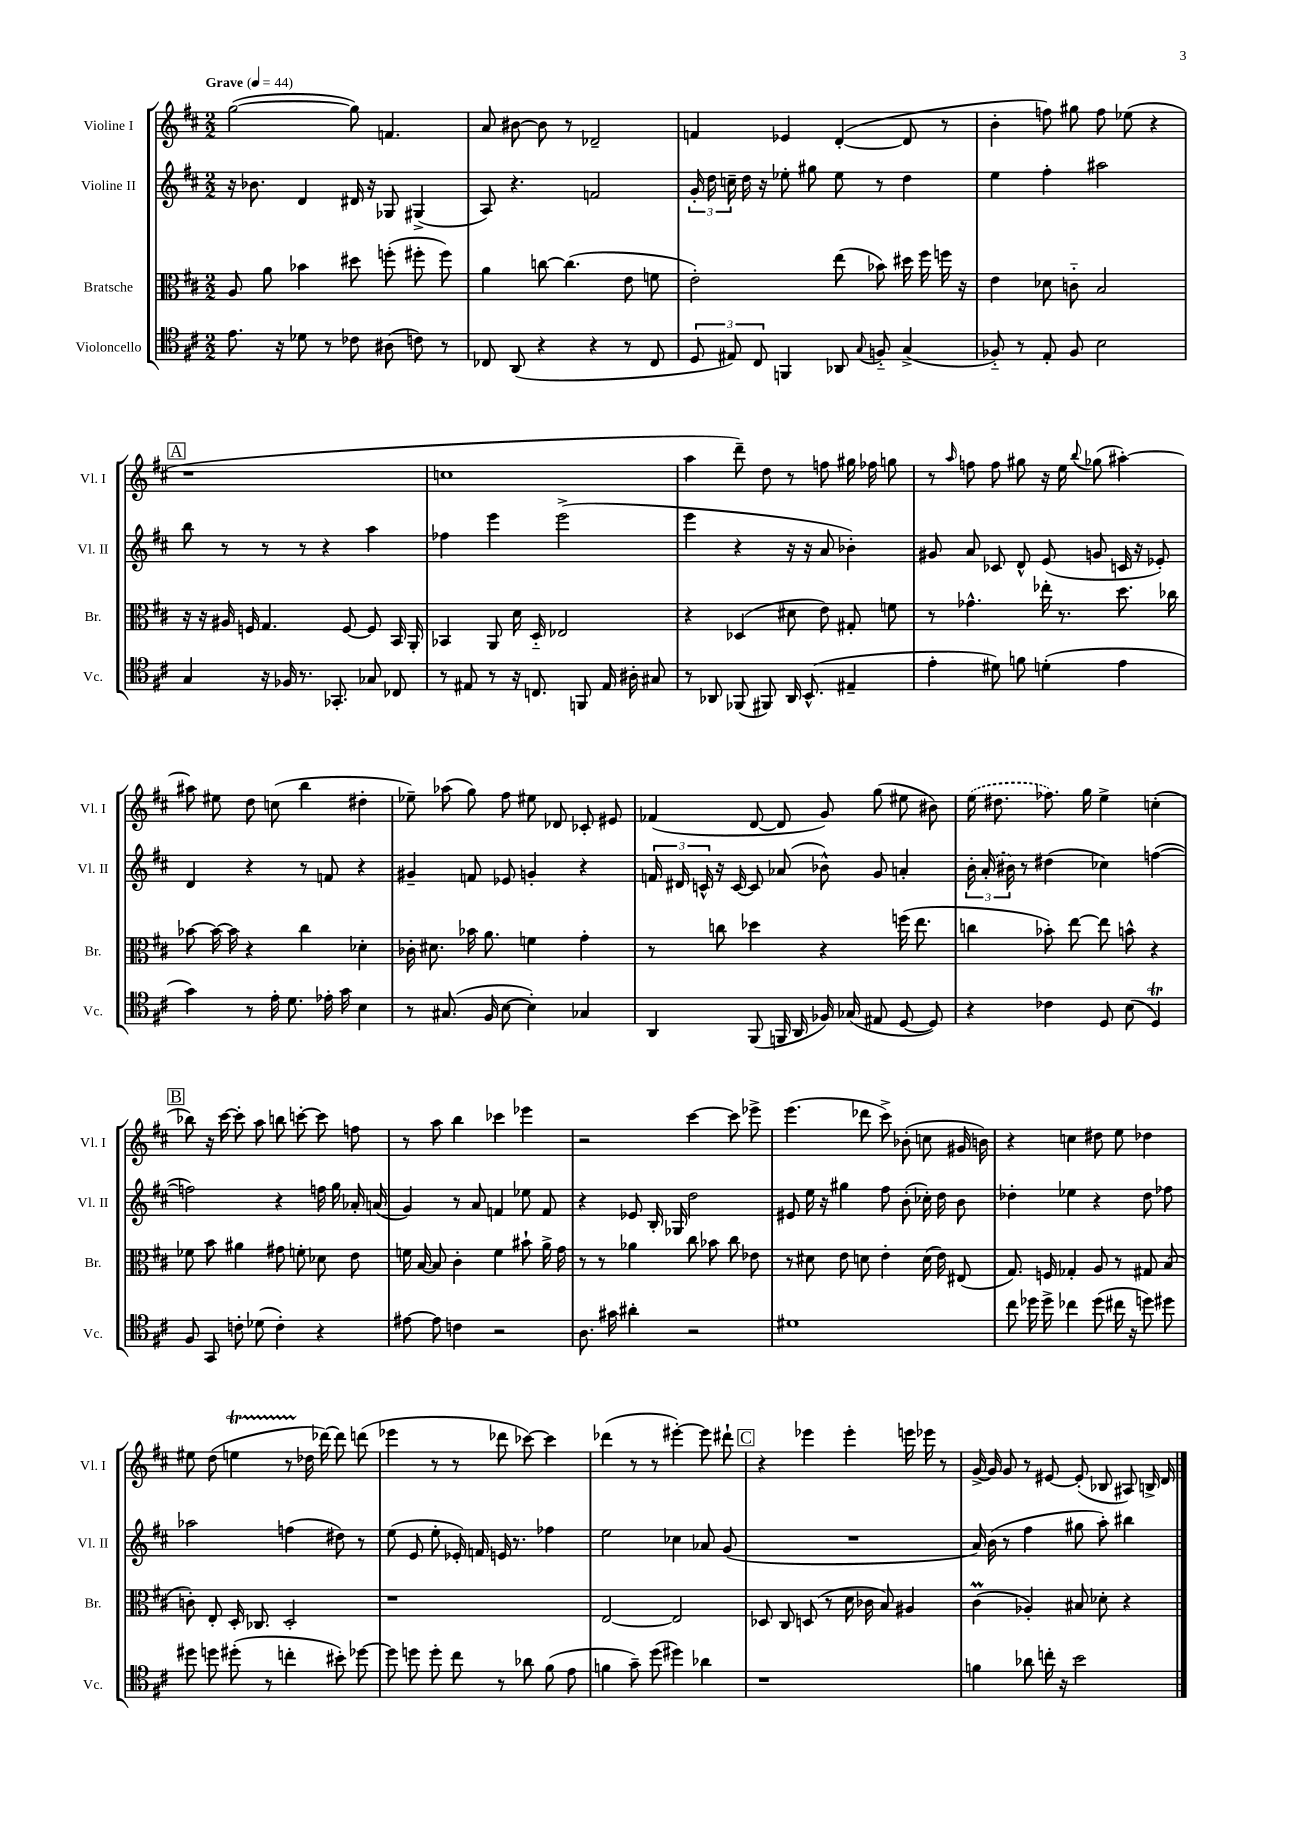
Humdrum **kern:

**kern	**kern	**kern	**kern
*part4	*part3	*part2	*part1
*staff4	*staff3	*staff2	*staff1
*I"Violoncello	*I"Bratsche	*I"Violine II	*I"Violine I
*I'Vc.	*I'Br.	*I'Vl. II	*I'Vl. I
*clefC4	*clefC3	*clefG2	*clefG2
*k[f#c#]	*k[f#c#]	*k[f#c#]	*k[f#c#]
*M2/2	*M2/2	*M2/2	*M2/2
*MM44	*MM44	*MM44	*MM44
=1	=1	=1	=1
!	!	!	!LO:TX:a:B:t=Grave
8.e\	8A/	16r	([2gg\
.	.	8.b-X\	.
.	8a\	.	.
16r	.	.	.
8d-X\	4b-X\	4d/	.
8r	.	.	.
8c-X\	8dd#X\	16d#X/	8gg\])
.	.	16r	.
(8A#X\	(8ffn'\	8G-X/	4.fn/
8cn\)	8ff#X'\	(4G#X^/	.
8r	8ff#\)	.	.
=2	=2	=2	=2
8C-X/	4a\	8A/)	8a/
(8AA/	.	4.r	[8b#X\
4r	[8ccn\	.	8b#\]
.	(4.cc\]	.	8r
4r	.	2fn/	2d-X~/
8r	8e\	.	.
8C-/	8fn\	.	.
=3	=3	=3	=3
12D/	2e'\)	24g'/	4fn/
.	.	24dd\	.
12E#X/)	.	24ccn~\	.
.	.	16dd\	.
12C#/	.	.	.
.	.	16r	.
4FFn/	.	8ee-X'\	4e-X/
.	.	8gg#X\	.
8AA-X/	(8ee\	8ee-\	([4d'/
8qqG/	.	.	.
8Fn/	8b-X\)	8r	.
(4G^/	16dd#X\	4dd\	8d/]
.	16ff#\	.	.
.	16ffn\	.	8r
.	16r	.	.
=4	=4	=4	=4
8F-X/)	4e\	4ee\	4b'\
8r	.	.	.
8E'/	8d-X\	4ff#'\	8ffn\)
8F-/	8cn\	.	8gg#X\
2B\	2B/	2aa#X\	8ff\
.	.	.	(8ee-X\
.	.	.	4r
!!LO:LB:g=z
!!LO:REH:place=s1:t=A
=5	=5	=5	=5
4G/	16r	8bb\	1r
.	16r	.	.
.	16A#X/	8r	.
.	16Fn/	.	.
16r	4.G/	8r	.
16F-X/	.	.	.
8.r	.	8r	.
.	.	4r	.
8.GG-X'/	.	.	.
.	[8F/	.	.
8G-X/	8F/]	4aa\	.
8C-X/	16BB/	.	.
.	16AA'/	.	.
=6	=6	=6	=6
8r	4BB-X/	4ff-X\	1ccn
8E#X/	.	.	.
8r	8AA/	4eee\	.
16r	16d\	.	.
8.Cn/	16D/	.	.
.	2E-X/	(2eee^\	.
8FFn/	.	.	.
16E#/	.	.	.
16A#X'\	.	.	.
8G#X/	.	.	.
=7	=7	=7	=7
8r	4r	4eee\	4aa\
8AA-X/	.	.	.
(8FF-X/	(4D-X/	4r	8ddd~\)
8FF#X/)	.	.	8dd\
16AA-/	8d#X\	16r	8r
(8.BB^^/	.	16r	.
.	8e\)	8a/	8ffn\
4E#X~/	8G#X'/	4b-X'\)	16gg#X\
.	.	.	16ff-X\
.	8fn\	.	8ggn\
=8	=8	=8	=8
4e'\	8r	8g#X/	8r
.	.	.	16qqaa/
.	4.g-X^^\	8a/	8ffn\
8d#X\)	.	8c-X/	8ff\
8fn\	.	8d^^/	8gg#X\
(4dn'\	16ee-X'\	(8e/	16r
.	8.r	.	16ee\
.	.	.	8qqbb/
.	.	8gn/	(8gg-X\
4e\	8.dd\	16cn/	[4aa#X'\)
.	.	16r	.
.	.	8e-X'/)	.
.	16cc-X\	.	.
!!LO:LB:g=z
=9	=9	=9	=9
4g\)	[8b-X\	4d/	8aa#X\]
.	16b-\_	.	8ee#X\
.	16b-\]	.	.
8r	4r	4r	8dd\
16e'\	.	.	(8ccn\
8.d\	.	.	.
.	4cc#\	8r	4bb\
16e-X'\	.	8fn/	.
16g\	.	.	.
4B\	4d-X'\	4r	4dd#X'\
=10	=10	=10	=10
8r	16c-X'\	4g#X~/	8ee-X~\)
.	8.d#X\	.	.
(8.G#X/	.	.	(8aa-X\
.	16b-X\	8fn/	8gg\)
16F#/	8.a\	.	.
[8B\	.	8e-X/	8ff#\
4B'\])	4fn\	4gn'/	8ee#X\
.	.	.	8d-X/
4G-X/	4g'\	4r	8c-X'/
.	.	.	8e#X/
=11	=11	=11	=11
4AA/	8r	24fn/	(4f-X/
.	.	24d#X/	.
.	.	24cn^^/	.
.	8ccn\	16r	.
.	.	[16c/	.
(8FF#/	4dd-X\	8c/]	[8d/
16FFn/	.	(8a-X/	8d/]
16AA/	.	.	.
16F-X/)	4r	8b-X^^\)	8g/)
(16G-X/	.	.	.
8E#X/	.	8g/	(8gg\
[8D/	(16ffn\	4an'/	8ee#X\
.	8.ee\	.	.
8D/])	.	.	8b#X\)
=12	=12	=12	=12
4r	4ccn\	24b'\	(16ee\
.	.	(24a'/	.
.	.	.	8.dd#X\
.	.	24b#X\)	.
.	.	8r	.
4c-X\	8b-X'\)	(4dd#X\	8.ff-X\)
.	[8ee\	.	.
.	.	.	16gg\
8D/	8ee\]	4cc-X\)	4ee^\
(8B\	8bn^^\	.	.
4DT/)	4r	([4ffn\	(4ccn'\
!!LO:LB:g=z
!!LO:REH:place=s1:t=B
=13	=13	=13	=13
8F#/	8f-X\	2ffn\])	8bb-X\)
8GG/	8b\	.	16r
.	.	.	[16ccc#\
8cn'\	4a#X\	.	8ccc#'\]
(8d-X\	.	.	8aa\
4c'\)	8g#X\	4r	8bbn\
.	8fn'\	.	[8cccn'\
4r	8d-X\	16ffn\	8ccc\]
.	.	16gg\	.
.	8e\	16a-X'/	8ffn\
.	.	(16an/	.
=14	=14	=14	=14
[8e#X\	16fn\	4g/)	8r
.	[16B/	.	.
8e#\]	8B/]	.	8aa\
4cn\	4c#'\	8r	4bb\
.	.	8a/	.
2r	4f\	4fn/	4ccc-X\
.	8b#X`\	8ee-X\	4eee-X\
.	16a^\	8f/	.
.	16g\	.	.
=15	=15	=15	=15
8.A\	8r	4r	2r
.	8r	.	.
16g#X\	.	.	.
4a#X'\	4a-X\	8e-X/	.
.	.	16B'/	.
.	.	16G-X/	.
2r	8cc#\	2dd\	[4ccc#\
.	8b-X\	.	.
.	8cc#\	.	8ccc#\]
.	8e-X\	.	8eee-X^\
=16	=16	=16	=16
1d#X	8r	8e#X/	(4.eee\
.	8d#X\	16ee\	.
.	.	16r	.
.	8e\	4gg#X\	.
.	8dn\	.	8ddd-X\
.	4e'\	8ff#\	8ccc#^\)
.	.	(8b'\	(8b-X'\
.	(16d\	16cc-X'\)	8ccn\
.	16e\)	16dd\	.
.	(8E#X/	8b\	16g#X/
.	.	.	16bn\)
=17	=17	=17	=17
8cc#\	8.G/)	4dd-X'\	4r
16dd-X\	.	.	.
16dd-^\	16Fn/	.	.
4cc-X\	4G-X'/	4ee-X\	4ccn\
(8dd-\	8A/	4r	8dd#X\
16cc#X\	8r	.	8ee\
16r	.	.	.
8ddn\)	8G#X/	8dd-\	4dd-X\
8dd#X\	(8B/	8ff-X\	.
!!LO:LB:g=z
=18	=18	=18	=18
8dd#X\	8cn'\)	2aa-X\	8ee#X\
8ddn\	8E'/	.	(8dd\
(8dd#X'\	16D'/	.	4eenT\
.	8.C-X/	.	.
8r	.	.	.
4ccn'\	2D'/	(4ffn\	8r
.	.	.	16dd-X\
.	.	.	[16ddd-X\)
8b#X'\)	.	8dd#X\)	8ddd-\]
[8dd-X\	.	8r	(8dddn\
=19	=19	=19	=19
8dd-\]	1r	(8ee\	4eee-X\
8ddn\	.	8e/	.
8dd'\	.	8ee'\	8r
8cc#\	.	16e-X'/)	8r
.	.	16fn/	.
8r	.	16en/	8ddd-X\
.	.	8.r	.
8a-X\	.	.	[8ccc-X\)
(8f#\	.	4ff-X\	4ccc-\]
8e\	.	.	.
=20	=20	=20	=20
4fn\	[2E/	2ee\	(4ddd-X\
8g~\)	.	.	8r
(8dd\	.	.	8r
4dd#X\)	2E/]	4cc-X\	[4eee#X'\)
4a-X\	.	8a-X/	8eee#\]
.	.	(8g/	8ddd#X`\
!!LO:REH:place=s1:t=C
=21	=21	=21	=21
1r	8D-X/	1r	4r
.	8C#/	.	.
.	(8Dn/	.	4eee-X\
.	8r	.	.
.	16d\	.	4eee-'\
.	16c-X\	.	.
.	8B/)	.	.
.	4A#X/	.	16eeen\
.	.	.	16eee-X\
.	.	.	8r
=22	=22	=22	=22
4fn\	(4c#m\	16a/)	[16g^/
.	.	(16b\	16g/]
.	.	8r	8g/
8a-X\	4A-X'/)	4ff#\	8r
16ccn'\	.	.	[8e#X/
16r	.	.	.
2b\	8B#X/	8gg#X\	(8e#'/]
.	8d-X'\	8aa'\)	8B-X/
.	4r	4bb#X\	8A#X/)
.	.	.	16Bn^/
.	.	.	16d/
==	==	==	==
*-	*-	*-	*-
